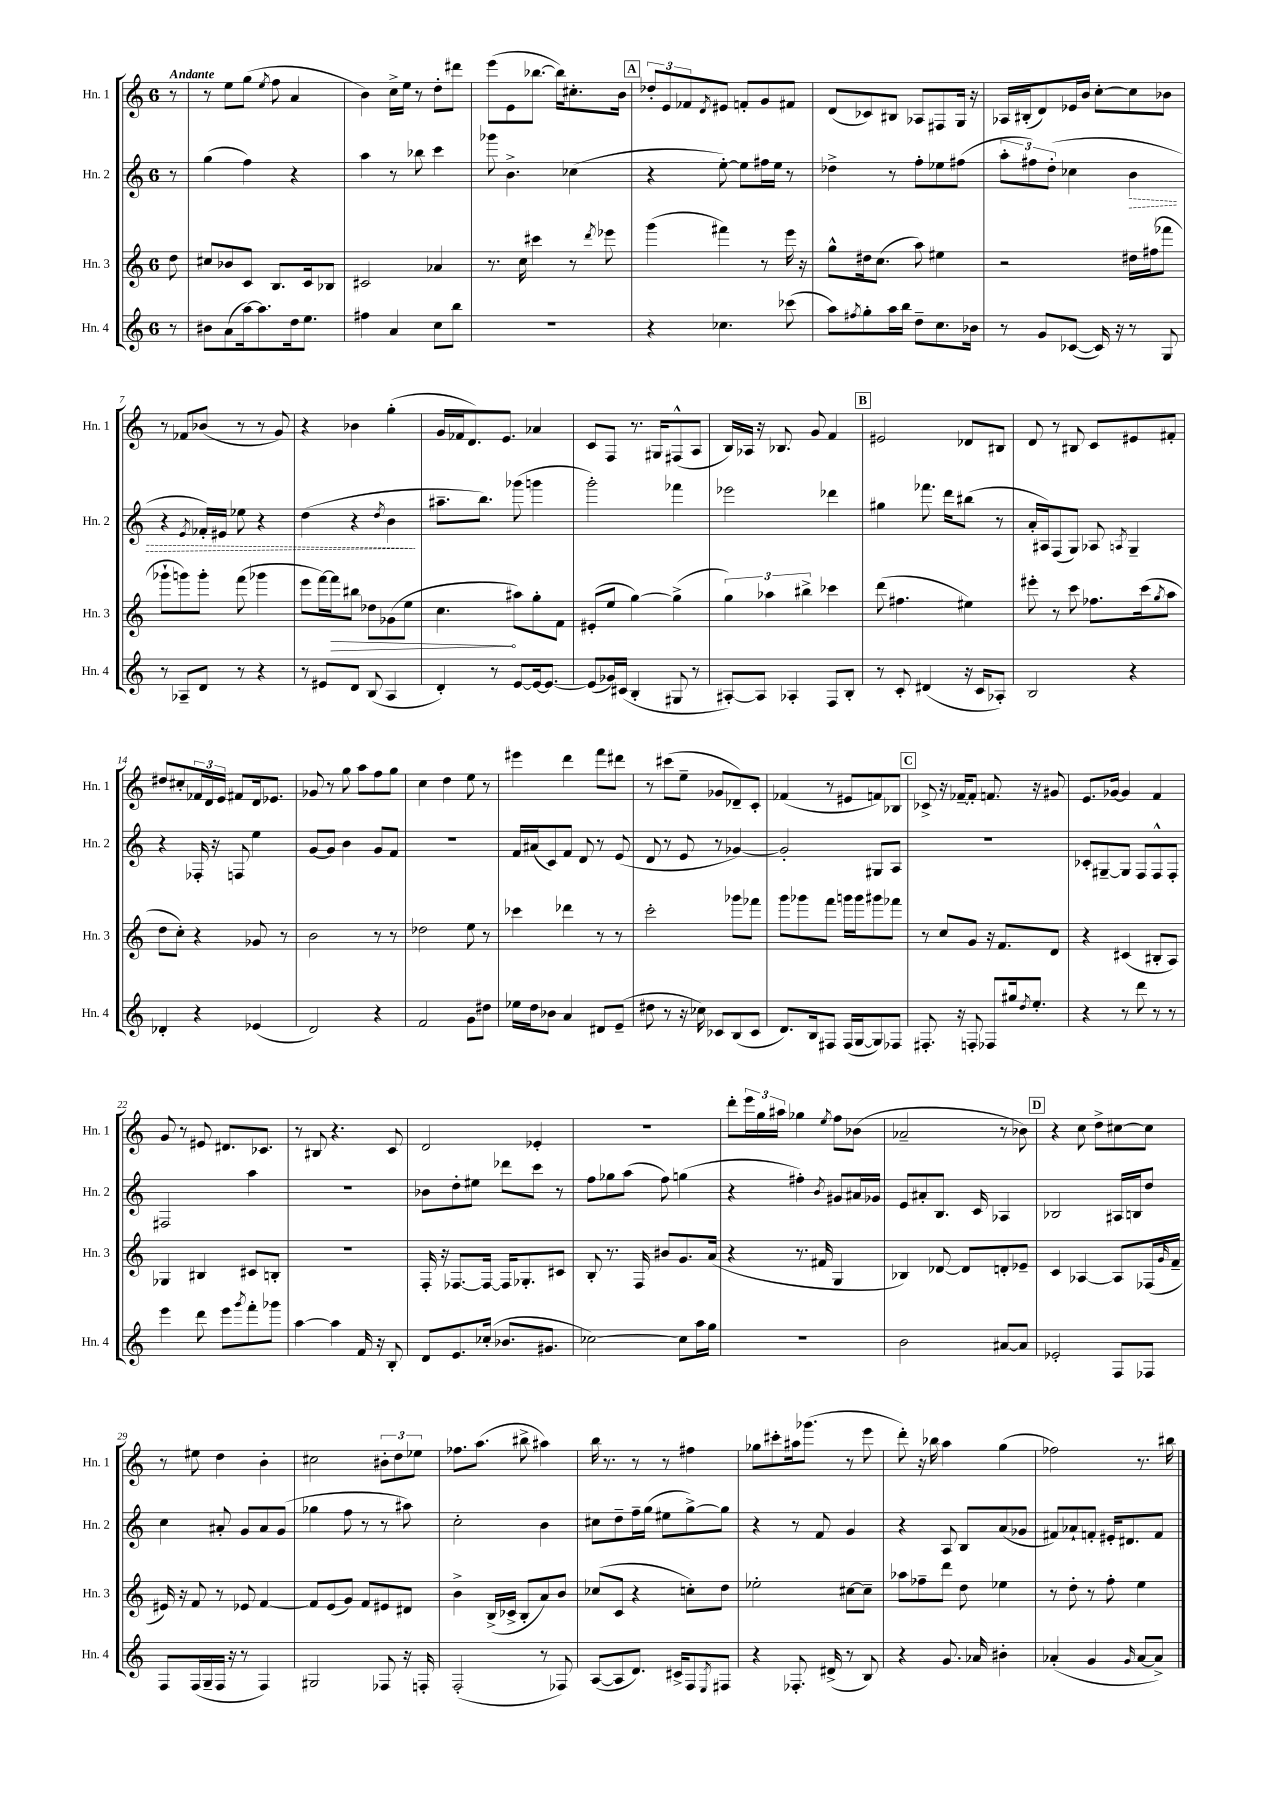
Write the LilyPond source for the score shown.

<<
\new StaffGroup <<
\new Staff = "s0" \with { instrumentName = "Hn. 1" shortInstrumentName = "Hn. 1" } {
    \clef treble \key c \major \once \override Staff.TimeSignature.style = #'single-digit \time 6/8 \partial 8 \tempo "Andante"
    r8 |
    r8 e''8 g''8( \acciaccatura { e''8 } f''8 a'4 |
    b'4) c''16-> e''16 r8 d''8-. dis'''8 |
    e'''8( e'8 bes''8.~ bes''16) cis''8.-. b'16 |
    \mark \markup { \box "A" } \tuplet 3/2 { des''8-. e'8 fes'8 } \acciaccatura { d'8 } eis'8 f'8-. g'8 fis'8 |
    d'8( ces'8) bis8 aes8 fis8 g16 r16 |
    aes16 bis16-.( d'8) ees'16 b'16 c''8~-. c''8 bes'8 |
    r8 fes'8 bes'8( r8 r8 g'8) |
    r4 bes'4 g''4-.( |
    g'16 fes'16 d'8.) e'8. aes'4 |
    c'8 f8 r8. gis16 fis8-^( a8 |
    b16) aes16 r16 bes8. g'8 f'4 |
    \mark \markup { \box "B" } eis'2 des'8 bis8 |
    d'8 r8 bis8 c'8 eis'8 fis'8-. |
    dis''8 cis''8-. \tuplet 3/2 { fes'16 d'16 e'16 } fis'8 d'16 ees'8. |
    ges'8 r8 g''8 a''8 f''8 g''8 |
    c''4 d''4 e''8 r8 |
    eis'''4 d'''4 f'''8 dis'''8 |
    r8 cis'''8( e''8-- ges'8 des'8--) c'8-. |
    fes'4( r8 eis'8 f'8) bes8 |
    \mark \markup { \box "C" } ces'8-> r16 fes'16~-- fes'8-. f'8. r16 gis'8 |
    e'8. ges'16~ ges'4 f'4 |
    g'8 r8 eis'8 dis'8. ces'8. |
    r8 bis8 r4. c'8 |
    d'2 ees'4-. |
    R2. |
    d'''8-. \tuplet 3/2 { e'''16 g''16 ais''16 } ges''4 \acciaccatura { e''8 } f''8 bes'8( |
    aes'2-- r8 bes'8) |
    \mark \markup { \box "D" } r4 c''8 d''8-> cis''8~ cis''8 |
    r8 eis''8 d''4 b'4-. |
    cis''2 \tuplet 3/2 { bis'8-. d''8 ees''8 } |
    fes''8. a''8.( bis''8-> ais''4) |
    b''16 r8. r8 r8 fis''4 |
    ges''8 cis'''8-. ais''16 ges'''8.( r8 e'''8 |
    d'''8-.) r16 bes''16 a''4 g''4( |
    fes''2) r8. bis''16 \bar "|." |
}
\new Staff = "s1" \with { instrumentName = "Hn. 2" shortInstrumentName = "Hn. 2" } {
    \clef treble \key c \major \once \override Staff.TimeSignature.style = #'single-digit \time 6/8 \partial 8
    r8 |
    g''4( f''4) r4 |
    a''4 r8 bes''8 c'''4 |
    ges'''8 b'4.-> ces''4( |
    \mark \markup { \box "A" } r4 e''8~-.) e''8 fis''16 e''16 r8 |
    des''4-> r8 f''8-. ees''8 fis''8( |
    \tuplet 3/2 { a''8-. fis''8) d''8-.( } ces''4 \once \override Hairpin.style = #'dashed-line b'4\> |
    r4 \acciaccatura { e'8 } fes'16-.) eis'16 ees''8 r4 |
    d''4( r4 \acciaccatura { d''8 } b'4\! |
    ais''8.-- b''8.) ges'''8( g'''4 |
    g'''2-.) fes'''4 |
    ees'''2 des'''4 |
    \mark \markup { \box "B" } gis''4 fes'''8. d'''16 bis''8( r8 |
    a'16-. ais16) f8( g8) aes8 \acciaccatura { a8 } g4-- |
    r4 fes16-. r16 f8 e''4 |
    g'8~ g'8 b'4 g'8 f'8 |
    R2. |
    f'16 ais'16( c'8) f'8 d'8 r8 e'8( |
    d'8 r8 e'8 r8 ges'4~) |
    ges'2-. gis8 a8 |
    \mark \markup { \box "C" } R2. |
    ces'8-. gis8~-- gis8 f8 f8-^ f8-. |
    fis2 a''4 |
    R2. |
    bes'8 d''8-. eis''8 des'''8 c'''8 r8 |
    f''8 ges''8 a''8( f''8) g''4( |
    r4 fis''4-.) \acciaccatura { b'8 } gis'8 ais'16 ges'16 |
    e'8 ais'8-. b8. c'16 aes4 |
    \mark \markup { \box "D" } bes2 ais16 b16 d''8 |
    c''4 ais'8-. g'8 ais'8 g'8( |
    ges''4 f''8 r8 r8 ais''8) |
    c''2-. b'4 |
    cis''8 d''8-- f''16-- g''16( eis''8 g''8~->) g''8 |
    r4 r8 f'8 g'4 |
    r4 a8 b8 a'8( ges'8 |
    fis'8) aes'8-! f'8-. eis'16-. dis'8. f'8 \bar "|." |
}
\new Staff = "s2" \with { instrumentName = "Hn. 3" shortInstrumentName = "Hn. 3" } {
    \clef treble \key c \major \once \override Staff.TimeSignature.style = #'single-digit \time 6/8 \partial 8
    d''8 |
    cis''8 bes'8 c'8 b8. c'16 bes8 |
    cis'2 aes'4 |
    r8. c''16 cis'''4 r8 \acciaccatura { d'''8 } ees'''8 |
    \mark \markup { \box "A" } g'''4( fis'''4) r8 e'''16 r16 |
    g''8-^ dis''16 c''8.( a''8) eis''4 |
    r2 dis''16 fis''16( fes'''8 |
    ges'''8-! g'''8) g'''8-. f'''8( ges'''4 |
    e'''8 f'''16~) \once \override Hairpin.circled-tip = ##t f'''16\> bis''8 des''8 ges'8( e''8 |
    c''4.\! ais''8) g''8-. f'8 |
    eis'8-.( e''8 g''4~) g''4->( |
    \tuplet 3/2 { g''4) aes''4 bis''4-> } ces'''4 |
    \mark \markup { \box "B" } d'''8( fis''4. eis''4) |
    eis'''8-. r8 c'''8 fes''8. c'''16( \acciaccatura { g''8 } a''8 |
    d''8 c''8-.) r4 ges'8 r8 |
    b'2 r8 r8 |
    des''2 e''8 r8 |
    ces'''4 des'''4 r8 r8 |
    c'''2-. ges'''8 fes'''8 |
    g'''8 ges'''8 f'''8 g'''16 g'''16 gis'''8 fes'''8 |
    \mark \markup { \box "C" } r8 c''8 g'8 r16 f'8. d'8 |
    r4 cis'4( bis8-. a8) |
    ges4 bis4 cis'8 b8-. |
    R2. |
    f16-. r16 fes8.~ fes16~ fes16 ges8.-. cis'8 |
    b8-. r8. f16 bis'8 g'8. a'16( |
    r4 r8. fis'16 g4 |
    bes4) des'8~ des'8 d'8-. ees'8-- |
    \mark \markup { \box "D" } c'4 aes4~ aes8 fes16( \grace { g'16 } f'16-- |
    eis'16) r16 f'8 r8 ees'8 f'4~ |
    f'8 e'8( g'8) f'8 eis'8 dis'8 |
    b'4-> b16->( ces'16-> b8-. a'8) b'8 |
    ces''8( c'8 r4 c''8-.) d''8 |
    ees''2-. cis''8~ cis''8-- |
    aes''8 fes''8-- d'''8 d''8 ees''4 |
    r8 d''8-. r8 f''8-. e''4 \bar "|." |
}
\new Staff = "s3" \with { instrumentName = "Hn. 4" shortInstrumentName = "Hn. 4" } {
    \clef treble \key c \major \once \override Staff.TimeSignature.style = #'single-digit \time 6/8 \partial 8
    r8 |
    bis'8 a'8( a''16~) a''8. d''16 e''8. |
    fis''4 a'4 c''8 b''8 |
    r2. |
    \mark \markup { \box "A" } r4 ces''4. ces'''8( |
    a''8) \acciaccatura { fis''8 } g''8-. a''16 b''16 d''8-- c''8. bes'16 |
    r8 g'8 ces'8~( ces'16) r16 r8 g8 |
    r8 aes8-- d'8 r8 r4 |
    r8 eis'8 d'8 b8( a4 |
    d'4-.) r8 e'8~ e'16~ e'8.~ |
    e'8( ges'16) cis'16( b4-. gis8 r8 |
    ais8~-.) ais8 aes4-. f8 b8-. |
    \mark \markup { \box "B" } r8 c'8-. dis'4( r16 c'16 aes8-.) |
    b2 r4 |
    des'4-. r4 ees'4( |
    d'2) r4 |
    f'2 g'8 dis''8 |
    ees''16 d''16 bes'8 a'4 dis'8 e'8--( |
    dis''8 r8 r16 ces''16) ces'8 b8( ces'8 |
    d'8.) b16 fis8 fis16( g16~ g8) fes8 |
    \mark \markup { \box "C" } fis8.-. r16 f8-. fes8 gis''16 \acciaccatura { d''8 } e''8.-. |
    r4 r8 d'''8 r8 r8 |
    e'''4 d'''8 e'''8 \acciaccatura { g'''8 } f'''8-. ges'''8 |
    a''4~ a''4 f'16 r16 b8-. |
    d'8 e'8. ces''16-.( bes'8. gis'8. |
    ces''2~) ces''8 a''16 g''16 |
    R2. |
    b'2 ais'8~ ais'8 |
    \mark \markup { \box "D" } ees'2-. f8 fes8 |
    f8 f16( g16-- f16 r16 r8 f4) |
    gis2 fes8 r16 f16-. |
    f2-.( r8 fes8) |
    a8~( a8 d'8.) cis'16-> f8 \acciaccatura { e8 } fis8 |
    r4 fes8.-. dis'16->( r8 b8) |
    r4 g'8. aes'16 bis'4-. |
    aes'4-.( g'4 \grace { g'16 } aes'8~ aes'8->) \bar "|." |
}
>>
>>
